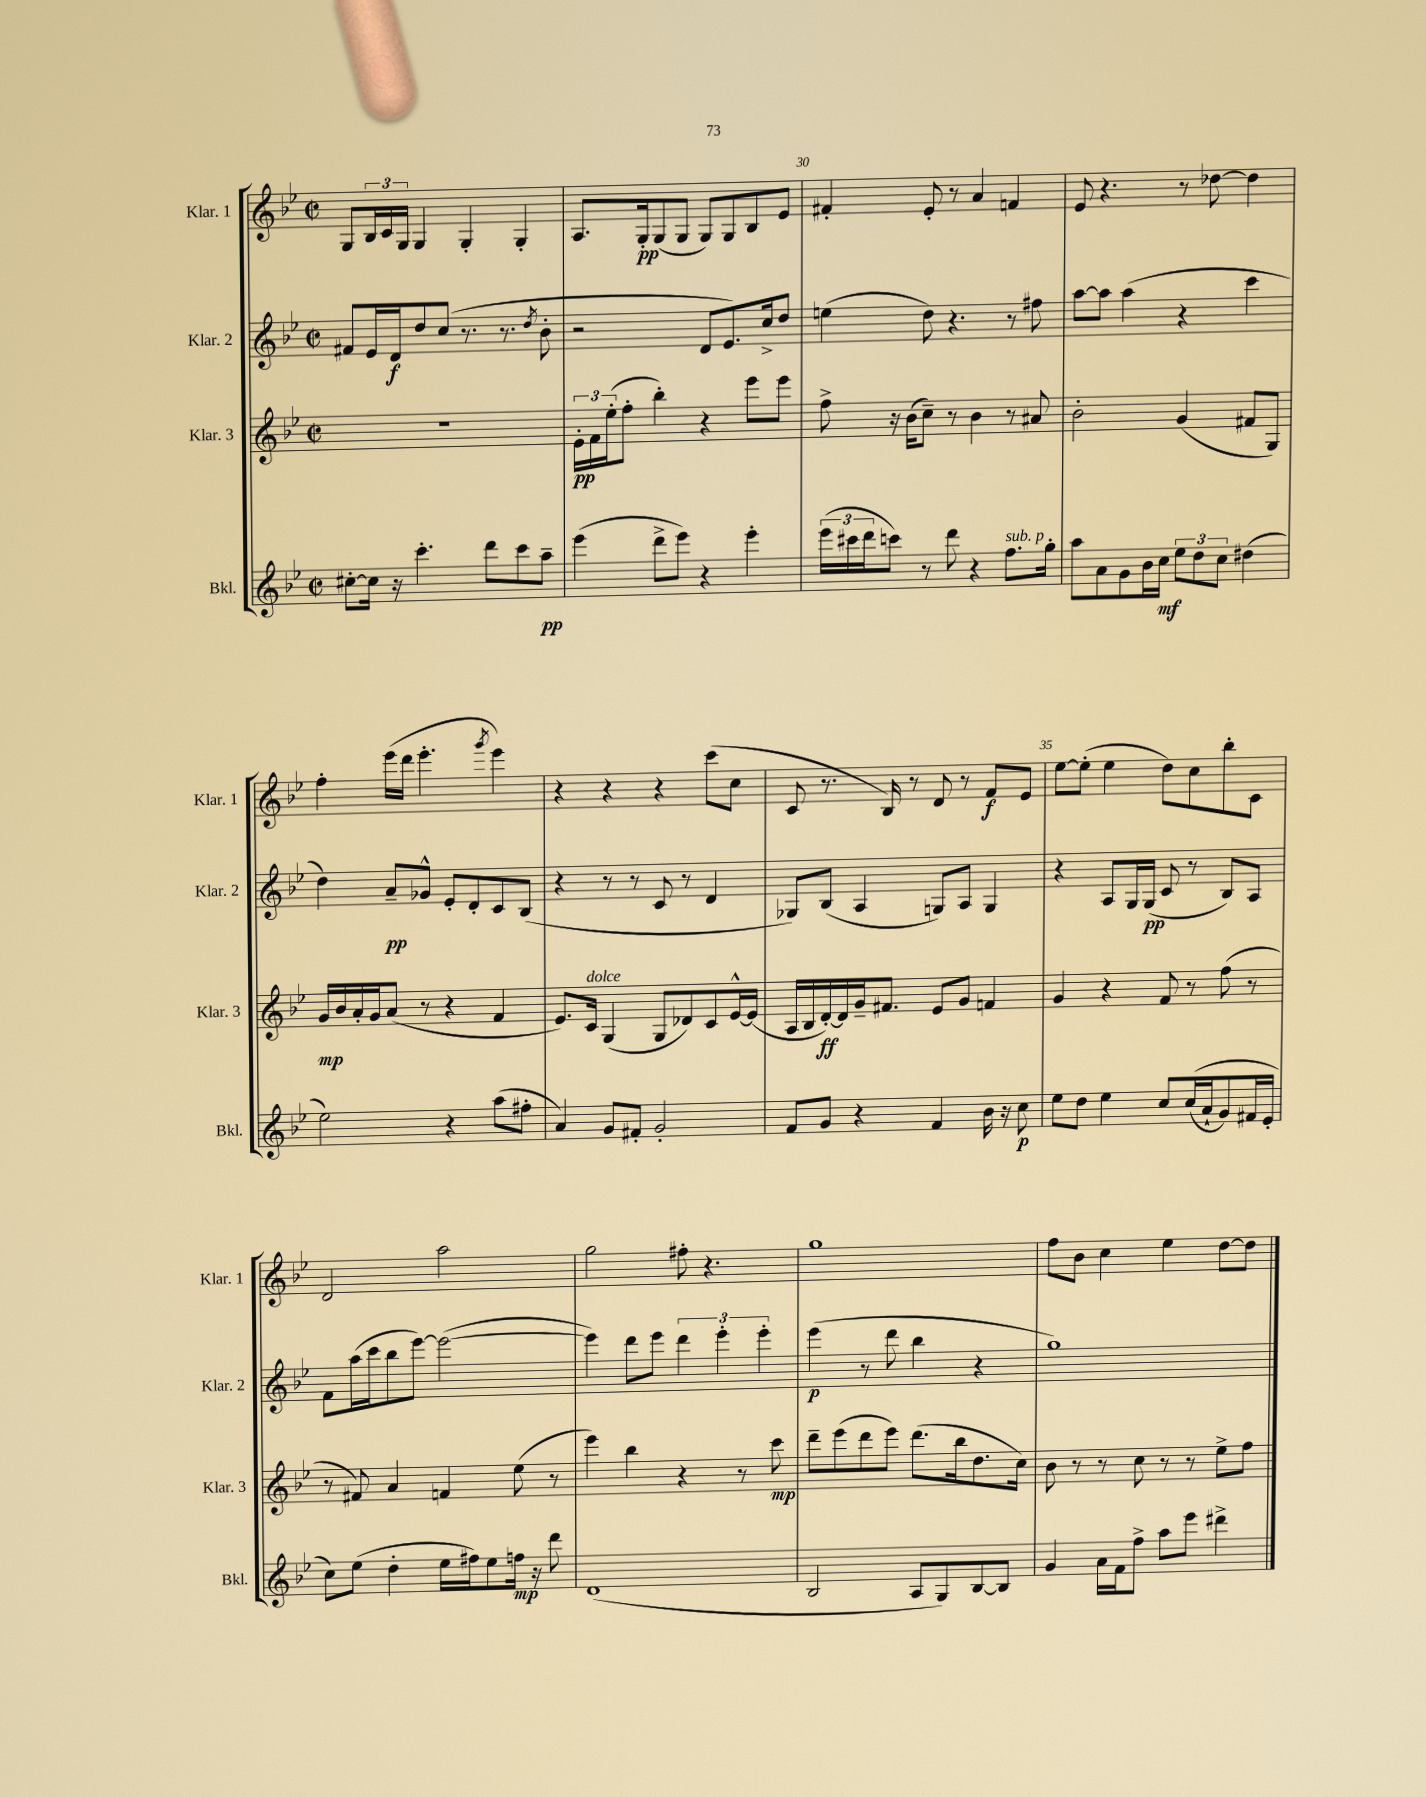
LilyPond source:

<<
\new StaffGroup <<
\new Staff = "s0" \with { instrumentName = "Klar. 1" shortInstrumentName = "Klar. 1" } {
    \clef treble \key bes \major \defaultTimeSignature \time 2/2
    g8 \tuplet 3/2 { bes16 c'16 g16 } g4 g4-. g4-. |
    a8. g16-.\pp g8( g8 g8) g8 bes8 ees'8 |
    fis'4-. ees'8-. r8 a'4 f'4 |
    ees'8 r4. r8 des''8~ des''4 |
    f''4-. ees'''16( d'''16 ees'''4.-. \acciaccatura { g'''8 } ees'''4) |
    r4 r4 r4 c'''8( c''8 |
    c'8 r8. bes16) r8 d'8 r8 f'8\f ees'8 |
    ees''8~ ees''8-.( ees''4 d''8) c''8 bes''8-. c'8 |
    d'2 a''2 |
    g''2 fis''8-. r4. |
    g''1 |
    f''8 bes'8 c''4 ees''4 d''8~ d''8 \bar "|." |
}
\new Staff = "s1" \with { instrumentName = "Klar. 2" shortInstrumentName = "Klar. 2" } {
    \clef treble \key bes \major \defaultTimeSignature \time 2/2
    fis'8 ees'16 d'16\f d''8 c''8( r8. r8. \acciaccatura { d''8 } bes'8-. |
    r2 d'8 ees'8.) c''16-> d''8 |
    e''4( d''8) r4. r8 fis''8 |
    a''8~ a''8 a''4( r4 c'''4 |
    d''4) a'8--\pp ges'8-^ ees'8-. d'8-. c'8 bes8( |
    r4 r8 r8 c'8 r8 d'4 |
    ges8) bes8( a4 g8) a8 g4 |
    r4 a8 g16 g16\pp( c'8 r8 bes8) a8 |
    f'8 a''16( c'''16 bes''8 ees'''8~) ees'''2~( |
    ees'''4) d'''8 ees'''8 \tuplet 3/2 { d'''4 ees'''4-. ees'''4-. } |
    ees'''4\p( r8 d'''8 bes''4 r4 |
    g''1) \bar "|." |
}
\new Staff = "s2" \with { instrumentName = "Klar. 3" shortInstrumentName = "Klar. 3" } {
    \clef treble \key bes \major \defaultTimeSignature \time 2/2
    R1 |
    \tuplet 3/2 { ees'16-.\pp f'16 ees''16-.( } f''8-. bes''4-.) r4 ees'''8 ees'''8 |
    f''8-> r16 bes'16( c''8--) r8 bes'4 r8 ais'8 |
    bes'2-. g'4( fis'8 g8) |
    g'16\mp bes'16 a'16-. g'16 a'8( r8 r4 f'4 |
    ees'8.) c'16^\markup { \italic "dolce" } g4( g8 des'8) c'8 ees'16~-^ ees'16( |
    a16 bes16 d'16~-.\ff) d'16 g'16-- fis'8. ees'8 g'8 f'4 |
    g'4 r4 f'8 r8 f''8( r8 |
    r8 fis'8) a'4 f'4 ees''8( r8 |
    ees'''4) bes''4 r4 r8 c'''8\mp |
    d'''8-- ees'''8( d'''8 ees'''8) d'''8.( bes''16 d''8. c''16) |
    bes'8 r8 r8 c''8 r8 r8 ees''8-> f''8 \bar "|." |
}
\new Staff = "s3" \with { instrumentName = "Bkl." shortInstrumentName = "Bkl." } {
    \clef treble \key bes \major \defaultTimeSignature \time 2/2
    cis''8~-. cis''16 r16 c'''4.-. d'''8 c'''8 a''8--\pp |
    ees'''4( d'''8-> ees'''8) r4 ees'''4-. |
    \tuplet 3/2 { ees'''16( cis'''16 d'''16 } c'''8) r8 d'''8 r4 f''8.^\markup { \italic "sub. p" } g''16-. |
    a''8 a'8 g'8 bes'16 c''16\mf \tuplet 3/2 { ees''8 d''8 c''8 } dis''4( |
    ees''2) r4 a''8( fis''8-. |
    a'4) g'8 fis'8-. g'2-. |
    f'8 g'8 r4 f'4 bes'16 r16 c''8\p |
    ees''8 d''8 ees''4 c''8 c''16(\( a'16-! g'8) fis'16 ees'16-. |
    c''8\) ees''8( d''4-. ees''16 fis''16) ees''8 f''16\mp r16 d'''8 |
    d'1( |
    bes2 a8 g8) bes8~ bes8 |
    g'4 a'16 f'16 f''8-> a''8 ees'''8 dis'''4-> \bar "|." |
}
>>
>>
\layout { \context { \Score currentBarNumber = #28 \override BarNumber.break-visibility = ##(#f #t #t) barNumberVisibility = #(every-nth-bar-number-visible 5) } }
